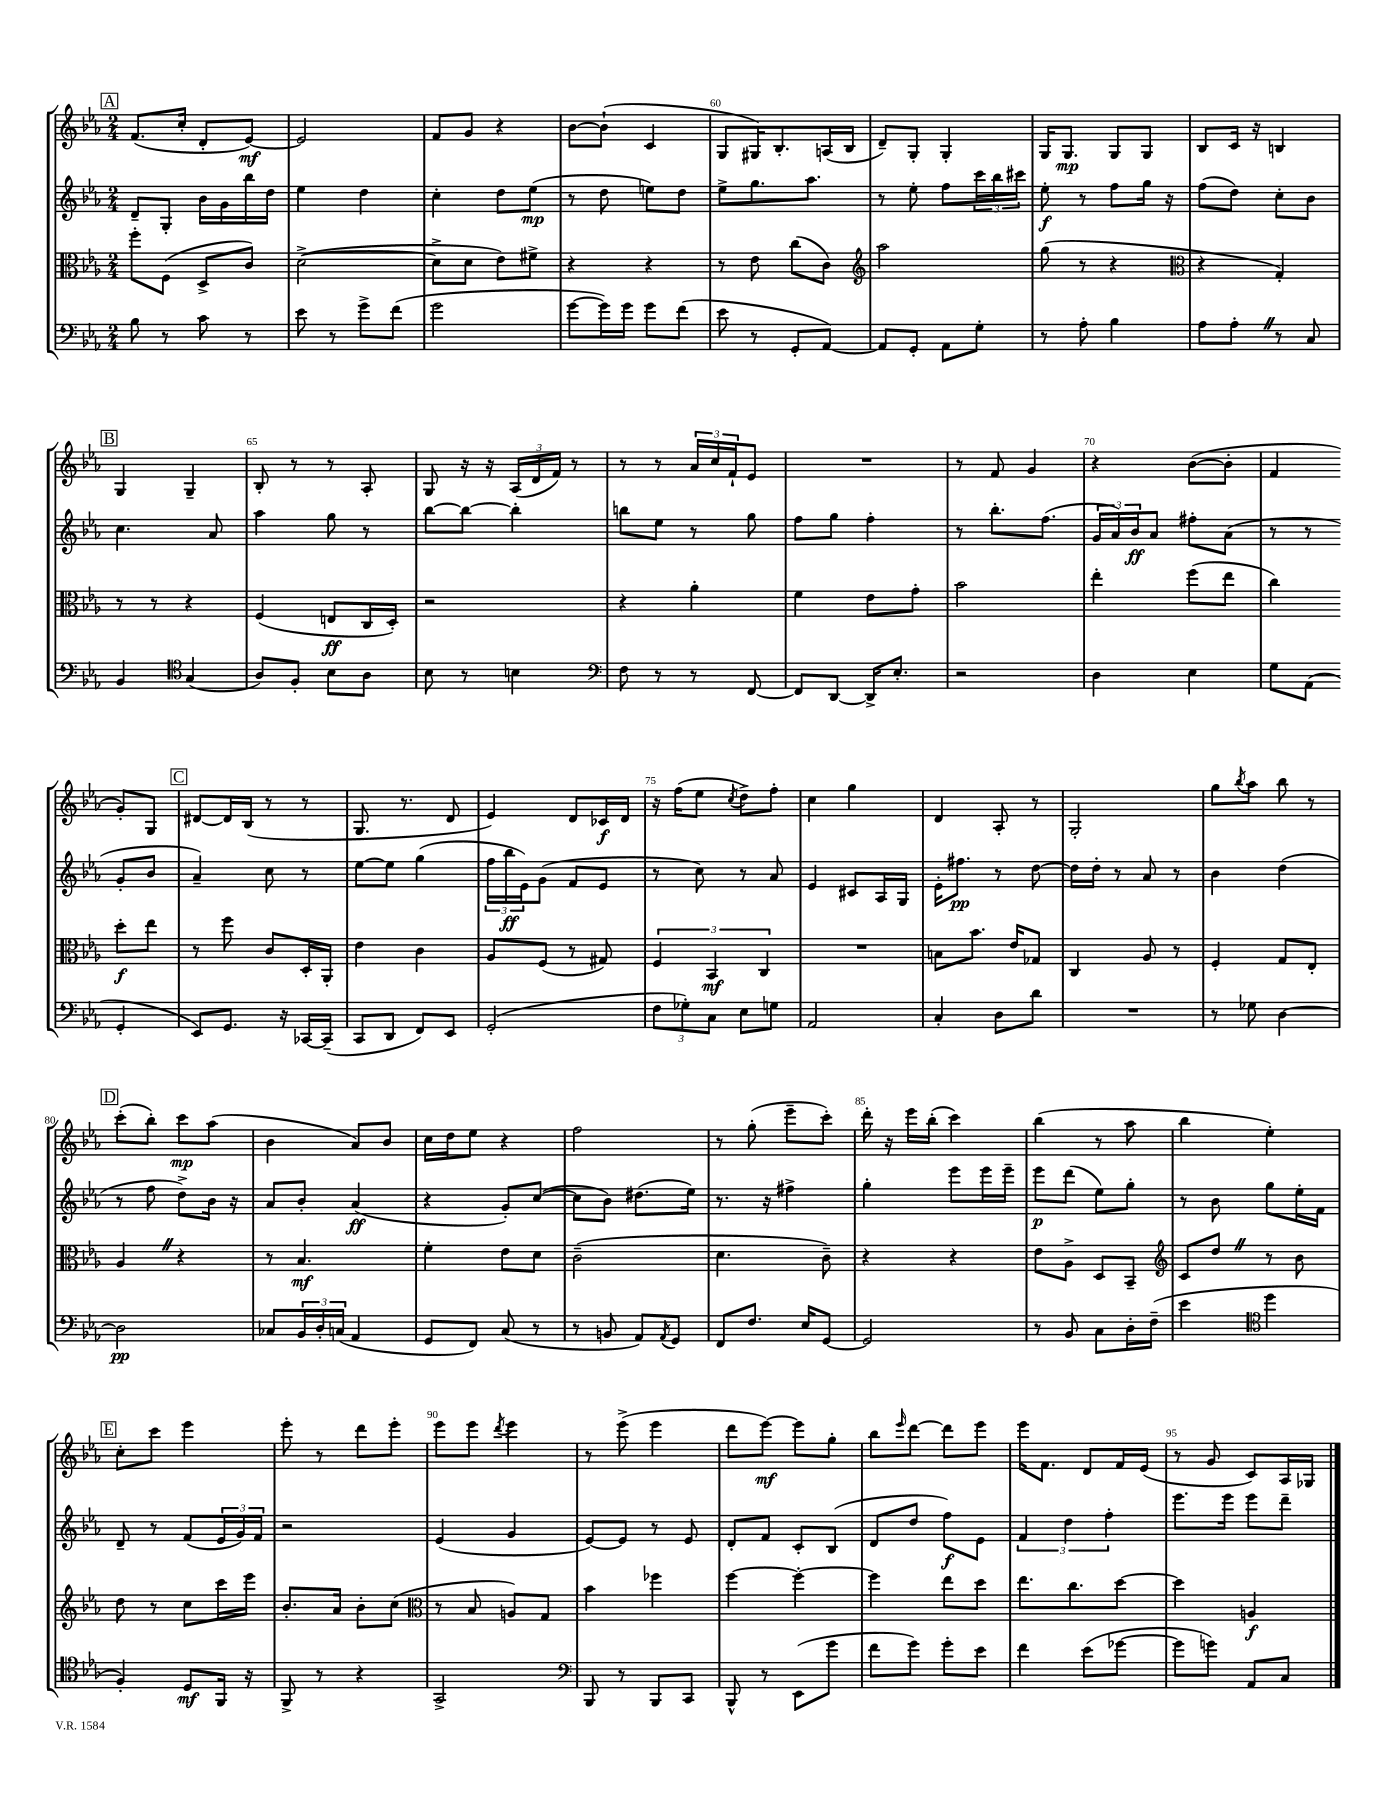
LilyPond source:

<<
\new StaffGroup <<
\new Staff = "s0" {
    \clef treble \key ees \major \numericTimeSignature \time 2/4
    \mark \markup { \box "A" } f'8.( c''16-. d'8-. ees'8~\mf) |
    ees'2 |
    f'8 g'8 r4 |
    bes'8~ bes'8-!( c'4 |
    g8 gis16) bes8.-. a16( bes16 |
    d'8--) g8-. g4-. |
    g16 g8.\mp g8 g8 |
    bes8 c'16 r16 b4 |
    \mark \markup { \box "B" } g4 g4-- |
    bes8-. r8 r8 aes8-. |
    g8 r16 r16 \tuplet 3/2 { aes16( d'16 f'16) } r8 |
    r8 r8 \tuplet 3/2 { aes'16 c''16 f'16-! } ees'8 |
    R2 |
    r8 f'8 g'4 |
    r4 bes'8~( bes'8-. |
    f'4 g'8-.) g8 |
    \mark \markup { \box "C" } dis'8~ dis'16 bes16( r8 r8 |
    g8. r8. d'8 |
    ees'4) d'8 ces'16\f d'16 |
    r16 f''16( ees''8 \acciaccatura { c''8 } d''8->) f''8-. |
    c''4 g''4 |
    d'4 aes8-. r8 |
    g2-. |
    g''8 \acciaccatura { bes''8 } aes''8 bes''8 r8 |
    \mark \markup { \box "D" } c'''8-.( bes''8-.) c'''8\mp aes''8( |
    bes'4 aes'8) bes'8 |
    c''16 d''16 ees''8 r4 |
    f''2 |
    r8 g''8-.( ees'''8-- c'''8-.) |
    d'''16-. r16 ees'''16 bes''16-.( c'''4) |
    bes''4( r8 aes''8 |
    bes''4 ees''4-.) |
    \mark \markup { \box "E" } c''8-. c'''8 ees'''4 |
    ees'''8-. r8 d'''8 ees'''8-. |
    ees'''8 ees'''8 \acciaccatura { d'''8 } ees'''4 |
    r8 ees'''8->( ees'''4 |
    d'''8 ees'''8~\mf) ees'''8 g''8-. |
    bes''8 \grace { ees'''16 } d'''8~ d'''8 ees'''8 |
    ees'''16 f'8. d'8 f'16 ees'16( |
    r8 g'8 c'8) aes16 ges16 \bar "|." |
}
\new Staff = "s1" {
    \clef treble \key ees \major \numericTimeSignature \time 2/4
    \mark \markup { \box "A" } d'8-- g8-. bes'16 g'16 bes''16 d''16 |
    ees''4 d''4 |
    c''4-. d''8 ees''8\mp( |
    r8 d''8 e''8) d''8 |
    ees''8-> g''8. aes''8. |
    r8 ees''8-. f''8 \tuplet 3/2 { c'''16 bes''16 cis'''16 } |
    ees''8-.\f r8 f''8 g''16 r16 |
    f''8( d''8) c''8-. bes'8 |
    \mark \markup { \box "B" } c''4. aes'8 |
    aes''4 g''8 r8 |
    bes''8~ bes''8~ bes''4-. |
    b''8 ees''8 r8 g''8 |
    f''8 g''8 f''4-. |
    r8 bes''8.-. f''8.( |
    \tuplet 3/2 { g'16 aes'16) bes'16\ff } aes'8 fis''8-. aes'8( |
    r8 r8 g'8-. bes'8 |
    \mark \markup { \box "C" } aes'4--) c''8 r8 |
    ees''8~ ees''8 g''4( |
    \tuplet 3/2 { f''16 bes''16\ff ees'16) } g'8( f'8 ees'8 |
    r8 c''8) r8 aes'8 |
    ees'4 cis'8 aes16 g16 |
    ees'16-. fis''8.\pp r8 d''8~ |
    d''16 d''16-. r8 aes'8 r8 |
    bes'4 d''4( |
    \mark \markup { \box "D" } r8 f''8 d''8->) bes'16 r16 |
    aes'8 bes'8-. aes'4\ff( |
    r4 g'8-.) c''8~( |
    c''8 bes'8) dis''8.( ees''16) |
    r8. r16 fis''4-> |
    g''4-. ees'''8 ees'''16 ees'''16-- |
    ees'''8\p d'''8( ees''8) g''8-. |
    r8 bes'8 g''8 ees''16-. f'16 |
    \mark \markup { \box "E" } d'8-- r8 f'8( \tuplet 3/2 { ees'16 g'16) f'16 } |
    r2 |
    ees'4( g'4 |
    ees'8~) ees'8 r8 ees'8 |
    d'8-. f'8 c'8-. bes8( |
    d'8 d''8 f''8\f) ees'8 |
    \tuplet 3/2 { f'4 d''4 f''4-. } |
    ees'''8. ees'''16 ees'''8 d'''8-- \bar "|." |
}
\new Staff = "s2" {
    \clef alto \key ees \major \numericTimeSignature \time 2/4
    \mark \markup { \box "A" } f''8-. f8( d8-> c'8) |
    d'2~->( |
    d'8-> d'8 ees'8) fis'8-> |
    r4 r4 |
    r8 ees'8 c''8( c'8) |
    \clef treble aes''2 |
    g''8( r8 r4 |
    \clef alto r4 g4-.) |
    \mark \markup { \box "B" } r8 r8 r4 |
    f4( e8\ff c16 d16-.) |
    r2 |
    r4 aes'4-. |
    f'4 ees'8 g'8-. |
    bes'2 |
    ees''4-. f''8( ees''8 |
    c''4) d''8-.\f ees''8 |
    \mark \markup { \box "C" } r8 f''8 c'8 d16-. aes,16-. |
    ees'4 c'4 |
    aes8 f8( r8 gis8) |
    \tuplet 3/2 { f4 bes,4\mf c4 } |
    R2 |
    b8 bes'8. ees'16 ges8 |
    c4 aes8 r8 |
    f4-. g8 ees8-. |
    \mark \markup { \box "D" } aes4 \once \override BreathingSign.text = \markup { \musicglyph "scripts.caesura.straight" } \breathe r4 |
    r8 bes4.\mf |
    f'4-. ees'8 d'8 |
    c'2--( |
    d'4. c'8--) |
    r4 r4 |
    ees'8 aes8-> d8 bes,8-- |
    \clef treble c'8 d''8 \once \override BreathingSign.text = \markup { \musicglyph "scripts.caesura.straight" } \breathe r8 bes'8 |
    \mark \markup { \box "E" } d''8 r8 c''8 c'''16 ees'''16 |
    bes'8.-. aes'16 bes'8-. c''8( |
    \clef alto r8 bes8 a8) g8 |
    bes'4 fes''4 |
    f''4~ f''4~-. |
    f''4 ees''8 d''8 |
    ees''8. c''8. d''8~ |
    d''4 a4\f \bar "|." |
}
\new Staff = "s3" {
    \clef bass \key ees \major \numericTimeSignature \time 2/4
    \mark \markup { \box "A" } bes8 r8 c'8 r8 |
    ees'8 r8 g'8-> f'8( |
    g'2 |
    g'8~ g'16) g'16 g'8 f'8( |
    ees'8 r8 g,8-. aes,8~) |
    aes,8 g,8-. aes,8 g8-. |
    r8 aes8-. bes4 |
    aes8 aes8-. \once \override BreathingSign.text = \markup { \musicglyph "scripts.caesura.straight" } \breathe r8 c8 |
    \mark \markup { \box "B" } bes,4 \clef tenor g4( |
    aes8) f8-. bes8 aes8 |
    bes8 r8 b4 |
    \clef bass f8 r8 r8 f,8~ |
    f,8 d,8~ d,16-> ees8.-. |
    r2 |
    d4 ees4 |
    g8 aes,8( g,4-. |
    \mark \markup { \box "C" } ees,8) g,8. r16 ces,16~ ces,16--( |
    c,8 d,8 f,8) ees,8 |
    g,2-.( |
    \tuplet 3/2 { f8 ges8-.) c8 } ees8 g8 |
    aes,2 |
    c4-. d8 d'8 |
    R2 |
    r8 ges8 d4~ |
    \mark \markup { \box "D" } d2\pp |
    ces8 \tuplet 3/2 { bes,16 d16-. c16( } aes,4 |
    g,8 f,8) c8( r8 |
    r8 b,8 aes,8) \acciaccatura { aes,8 } g,8 |
    f,8 f8. ees16 g,8~ |
    g,2 |
    r8 bes,8 c8 d16-. f16--( |
    ees'4 \clef tenor d''4 |
    \mark \markup { \box "E" } f4-.) d8\mf f,16 r16 |
    f,8-> r8 r4 |
    g,2-> |
    \clef bass bes,,8 r8 bes,,8 c,8 |
    bes,,8-^ r8 ees,8( g'8 |
    f'8 g'8) g'8-. ees'8 |
    f'4 ees'8( ges'8~ |
    ges'8 g'8) aes,8 c8 \bar "|." |
}
>>
>>
\layout { \context { \Score currentBarNumber = #56 \override BarNumber.break-visibility = ##(#f #t #t) barNumberVisibility = #(every-nth-bar-number-visible 5) } }
